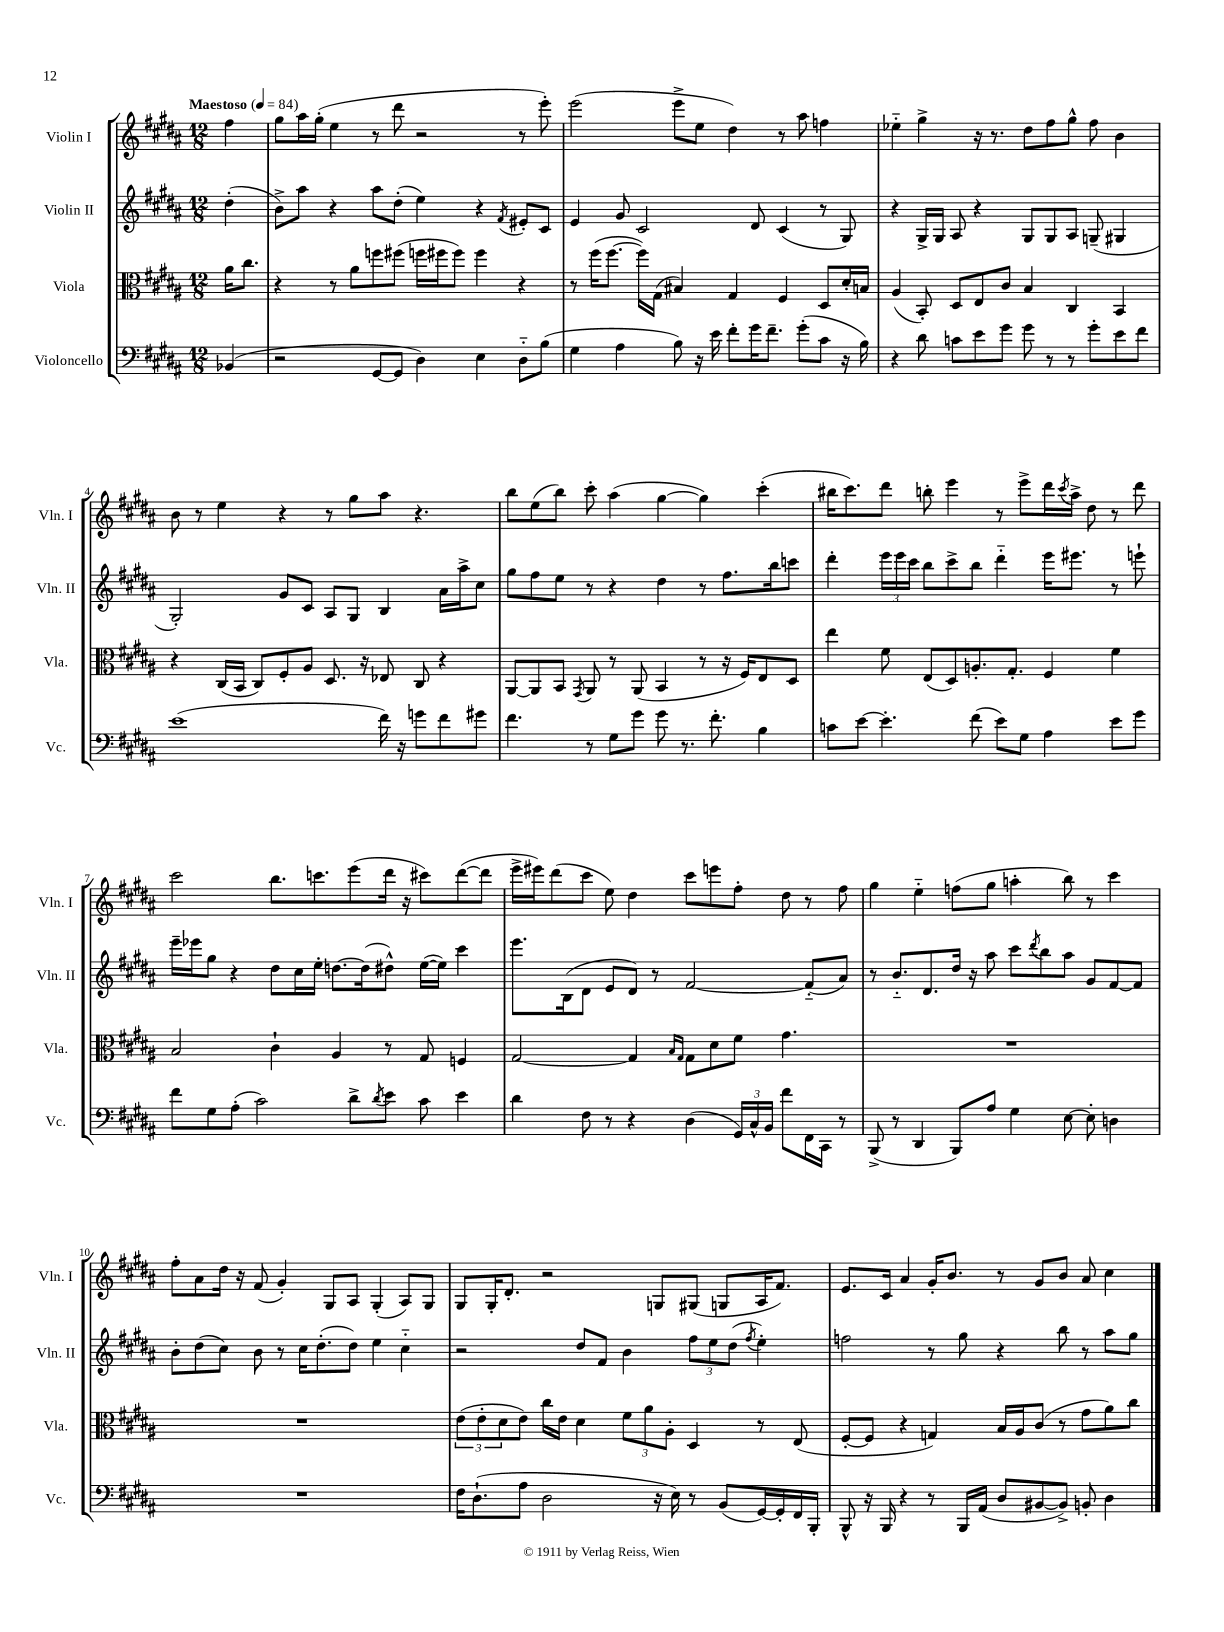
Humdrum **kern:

**kern	**kern	**kern	**kern
*part4	*part3	*part2	*part1
*staff4	*staff3	*staff2	*staff1
*I"Violoncello	*I"Viola	*I"Violin II	*I"Violin I
*I'Vc.	*I'Vla.	*I'Vln. II	*I'Vln. I
*clefF4	*clefC3	*clefG2	*clefG2
*k[f#c#g#d#a#]	*k[f#c#g#d#a#]	*k[f#c#g#d#a#]	*k[f#c#g#d#a#]
*M12/8	*M12/8	*M12/8	*M12/8
*MM84	*MM84	*MM84	*MM84
=	=	=	=
!	!	!	!LO:TX:a:B:t=Maestoso
(4BB-X/	16a#\KL	(4dd#'\	4ff#\
.	8.cc#\J	.	.
=1	=1	=1	=1
2r	4r	8b^\L)	8gg#\L
.	.	8aa#\J	16aa#\L
.	.	.	(16gg#'\JJ
.	8r	4r	4ee\
.	8a#\L	.	.
[8GG#/L	8ffn\	8aa#\L	8r
8GG#/J]	(8ff#X\J	(8dd#'\J	8ddd#\
4D#\)	16ffn\LL	4ee\)	2r
.	16ff#X\J	.	.
.	8ff#\J)	.	.
4E\	4ff#\	4r	.
.	.	8qf#/	.
8D#\L	4r	8e#X'/L	8r
(8B\J	.	8c#/J	8eee'\)
=2	=2	=2	=2
4G#\	8r	4e/	(2eee\
.	(16ff#\KL	.	.
.	[8.ff#\J	.	.
4A#\	.	8g#/	.
.	16ff#\LL])	2c#/	.
.	(16G#\JJ	.	.
8B\)	4B#X/)	.	8eee^\L
16r	.	.	8ee\J
16e\	.	.	.
8f#'\L	4G#/	.	4dd#\)
16g#\K	.	8d#/	.
8.f#~\J	.	.	.
.	4F#/	(4c#/	8r
(8g#'\L	.	.	8aa#\
8c#\J	8D#/L	8r	4ffn\
16r	16d#'/L	8G#/)	.
16B\)	16Bn/JJ	.	.
=3	=3	=3	=3
4r	(4A#/	4r	4ee-X\
8d#\	8BB'/)	16G#^/LL	4gg#^\
.	.	16G#/JJ	.
8cn\L	8D#/L	8A#/	.
8e\	8E/	4r	16r
.	.	.	8.r
8g#\J	8c#/J	.	.
8g#\	4B/	8G#/L	8dd#\L
8r	.	8G#/	8ff#\
8r	4C#/	8A#/J	8gg#^^\J
8g#'\L	.	(8Gn~/	8ff#\
8e\	4BB/	4G#X/	4b\
8f#\J	.	.	.
!!LO:LB:g=z
=4	=4	=4	=4
(1e	4r	2G#'/)	8b\
.	.	.	8r
.	(16C#/LL	.	4ee\
.	16BB/JJ	.	.
.	8C#/L)	.	.
.	8F#'/	8g#/L	4r
.	8A#/J	8c#/J	.
.	8.D#/	8A#/L	8r
.	.	8G#/J	8gg#\L
.	16r	.	.
16f#\)	8E-X/	4B/	8aa#\J
16r	.	.	.
8gn\L	8C#/	.	4.r
8f#\	4r	16a#\LL	.
.	.	16aa#^\J	.
8g#X\J	.	8cc#\J	.
=5	=5	=5	=5
4.f#\	[8AA#/L	8gg#\L	8bb\L
.	8AA#/]	8ff#\	(8ee\
.	8BB/J	8ee\J	8bb\J)
.	8qGG#/	.	.
8r	8AA#/	8r	8ccc#'\
8G#\L	8r	4r	(4aa#\
8g#\J	(8AA#/	.	.
8g#\	4BB/	4dd#\	[4gg#\
8.r	.	.	.
.	8r	8r	4gg#\])
8.f#'\	.	.	.
.	16r	8.ff#\L	.
.	16F#/KL)	.	.
4B\	8E/	.	(4ccc#'\
.	.	16bb\k	.
.	8D#/J	8cccn\J	.
=6	=6	=6	=6
8cn\L	4ee\	4ddd#'\	16bb#X\KL
.	.	.	8.ccc#\)
[8e\J	.	.	.
4.e'\]	8f#\	24eee\LL	8ddd#\J
.	.	24eee\	.
.	.	24ccc#\JJ	.
.	(8E/L	8bb\L	8bbn'\
.	8D#/)	8ccc#^\	4eee\
(8f#\	8.An'/	8bb\J	.
8e\L)	.	4ddd#\	8r
.	8.G#'/J	.	.
8G#\J	.	.	8eee^\L
4A#\	4F#/	16eee\KL	16ddd#\L
.	.	.	8qccc#/
.	.	8.eee#X\J	16aa#^\JJ
.	.	.	8dd#\
8e\L	4f#\	8r	8r
8g#\J	.	8eeen`\	8ddd#\
!!LO:LB:g=z
=7	=7	=7	=7
8f#\L	2B/	16eee~\LL	2ccc#\
.	.	16eee-X\J	.
8G#\	.	8gg#\J	.
(8A#'\J	.	4r	.
2c#\)	.	.	.
.	4c#`\	8dd#\L	8.bb\L
.	.	16cc#\L	.
.	.	16ee'\JJ	8.cccn\
.	4A#/	[8.ddn\L	.
8d#^\L	.	.	(8eee\
.	.	(16dd\k]	.
8qd#/	.	.	.
8e\J	8r	8dd#X^^\J)	16ddd#\Jk
.	.	.	16r
8c#\	8G#/	([16ee\LL	8ccc#X\L)
.	.	16ee\JJ])	.
4e\	4Fn/	4ccc#\	([8ddd#\
.	.	.	8ddd#\J]
=8	=8	=8	=8
4d#\	[2G#/	8.eee\L	16eee^\LL
.	.	.	16eee#X\J)
.	.	.	(8ddd#\
.	.	(16B\k	.
8F#\	.	8d#\J	8ccc#\J
8r	.	8e/L	8ee\)
4r	4G#/]	8d#/J)	4dd#\
.	.	8r	.
.	16qqB/LL	.	.
.	16qqG#/JJ	.	.
(4D#\	8G#\L	[2f#/	8ccc#\L
.	8d#\	.	8eeen\
24GG#/LL)	8f#\J	.	8ff#'\J
24C#^^/	.	.	.
24BB/JJ	.	.	.
8f#\L	4.g#\	.	8dd#\
16FF#\L	.	(8f#/L]	8r
16CC#\JJ	.	.	.
8r	.	8a#/J)	8ff#\
=9	=9	=9	=9
(8BBB^/	1.r	8r	4gg#\
8r	.	8.b/L	.
4DD#/	.	.	4ee\
.	.	8.d#/	.
8BBB/L)	.	16dd#/Jk	(8ffn\L
.	.	16r	.
8A#/J	.	8aa#\	8gg#\J
4G#\	.	8ccc#\L	4aan'\
.	.	8qddd#/	.
.	.	8bb\	.
[8E\	.	8aa#\J	8bb\)
8E'\]	.	8g#/L	8r
4Dn\	.	[8f#/	4ccc#\
.	.	8f#/J]	.
!!LO:LB:g=z
=10	=10	=10	=10
1.r	1.r	8b'\L	8ff#'\L
.	.	(8dd#\	8a#\
.	.	8cc#\J)	16dd#\Jk
.	.	.	16r
.	.	8b\	(8f#/
.	.	8r	4g#'/)
.	.	16cc#\KL	.
.	.	(8.dd#'\	.
.	.	.	8G#/L
.	.	8dd#\J)	8A#/J
.	.	4ee\	(4G#'/
.	.	4cc#\	8A#/L)
.	.	.	8G#/J
=11	=11	=11	=11
16F#\KL	(12e\L	2r	8G#/L
(8.D#`\	.	.	.
.	12e'\	.	.
.	.	.	16G#'/K
.	12d#\	.	.
.	.	.	8.d#'/J
8A#\J	8e\J)	.	.
2D#\	16cc#\LL	.	2r
.	16e\JJ	.	.
.	4d#\	8dd#/L	.
.	.	8f#/J	.
.	12f#\L	4b\	.
.	12a#\	.	.
16r	.	.	8Gn/L
.	12A#'\J	.	.
16E\)	.	.	.
8r	4D#/	12ff#\L	(8G#X/J
.	.	12ee\	.
(8BB/L	.	.	8Gn/L
.	.	(12dd#\J	.
.	.	8qff#/	.
[16GG#/L)	8r	4ee'\)	16A#/K
16GG#'/]	.	.	8.f#/J)
16FF#/	(8E/	.	.
16BBB'/JJ	.	.	.
=12	=12	=12	=12
8BBB^^/	[8F#'/L	2ffn\	8.e/L
16r	8F#/J]	.	.
16BBB/	.	.	16c#/Jk
4r	4r	.	4a#/
8r	4Gn/)	8r	16g#'/KL
.	.	.	8.b/J
16BBB/LL	.	8gg#\	.
(16AA#/JJ	.	.	.
8D#/L	16B/LL	4r	8r
.	16A#/J	.	.
[8BB#X/	(8c#/J	.	8g#/L
8BB#^/J])	8r	8bb\	8b/J
8BBn'/	8g#\L	8r	8a#/
4D#\	8a#\)	8aa#\L	4cc#\
.	8cc#\J	8gg#\J	.
==	==	==	==
*-	*-	*-	*-
